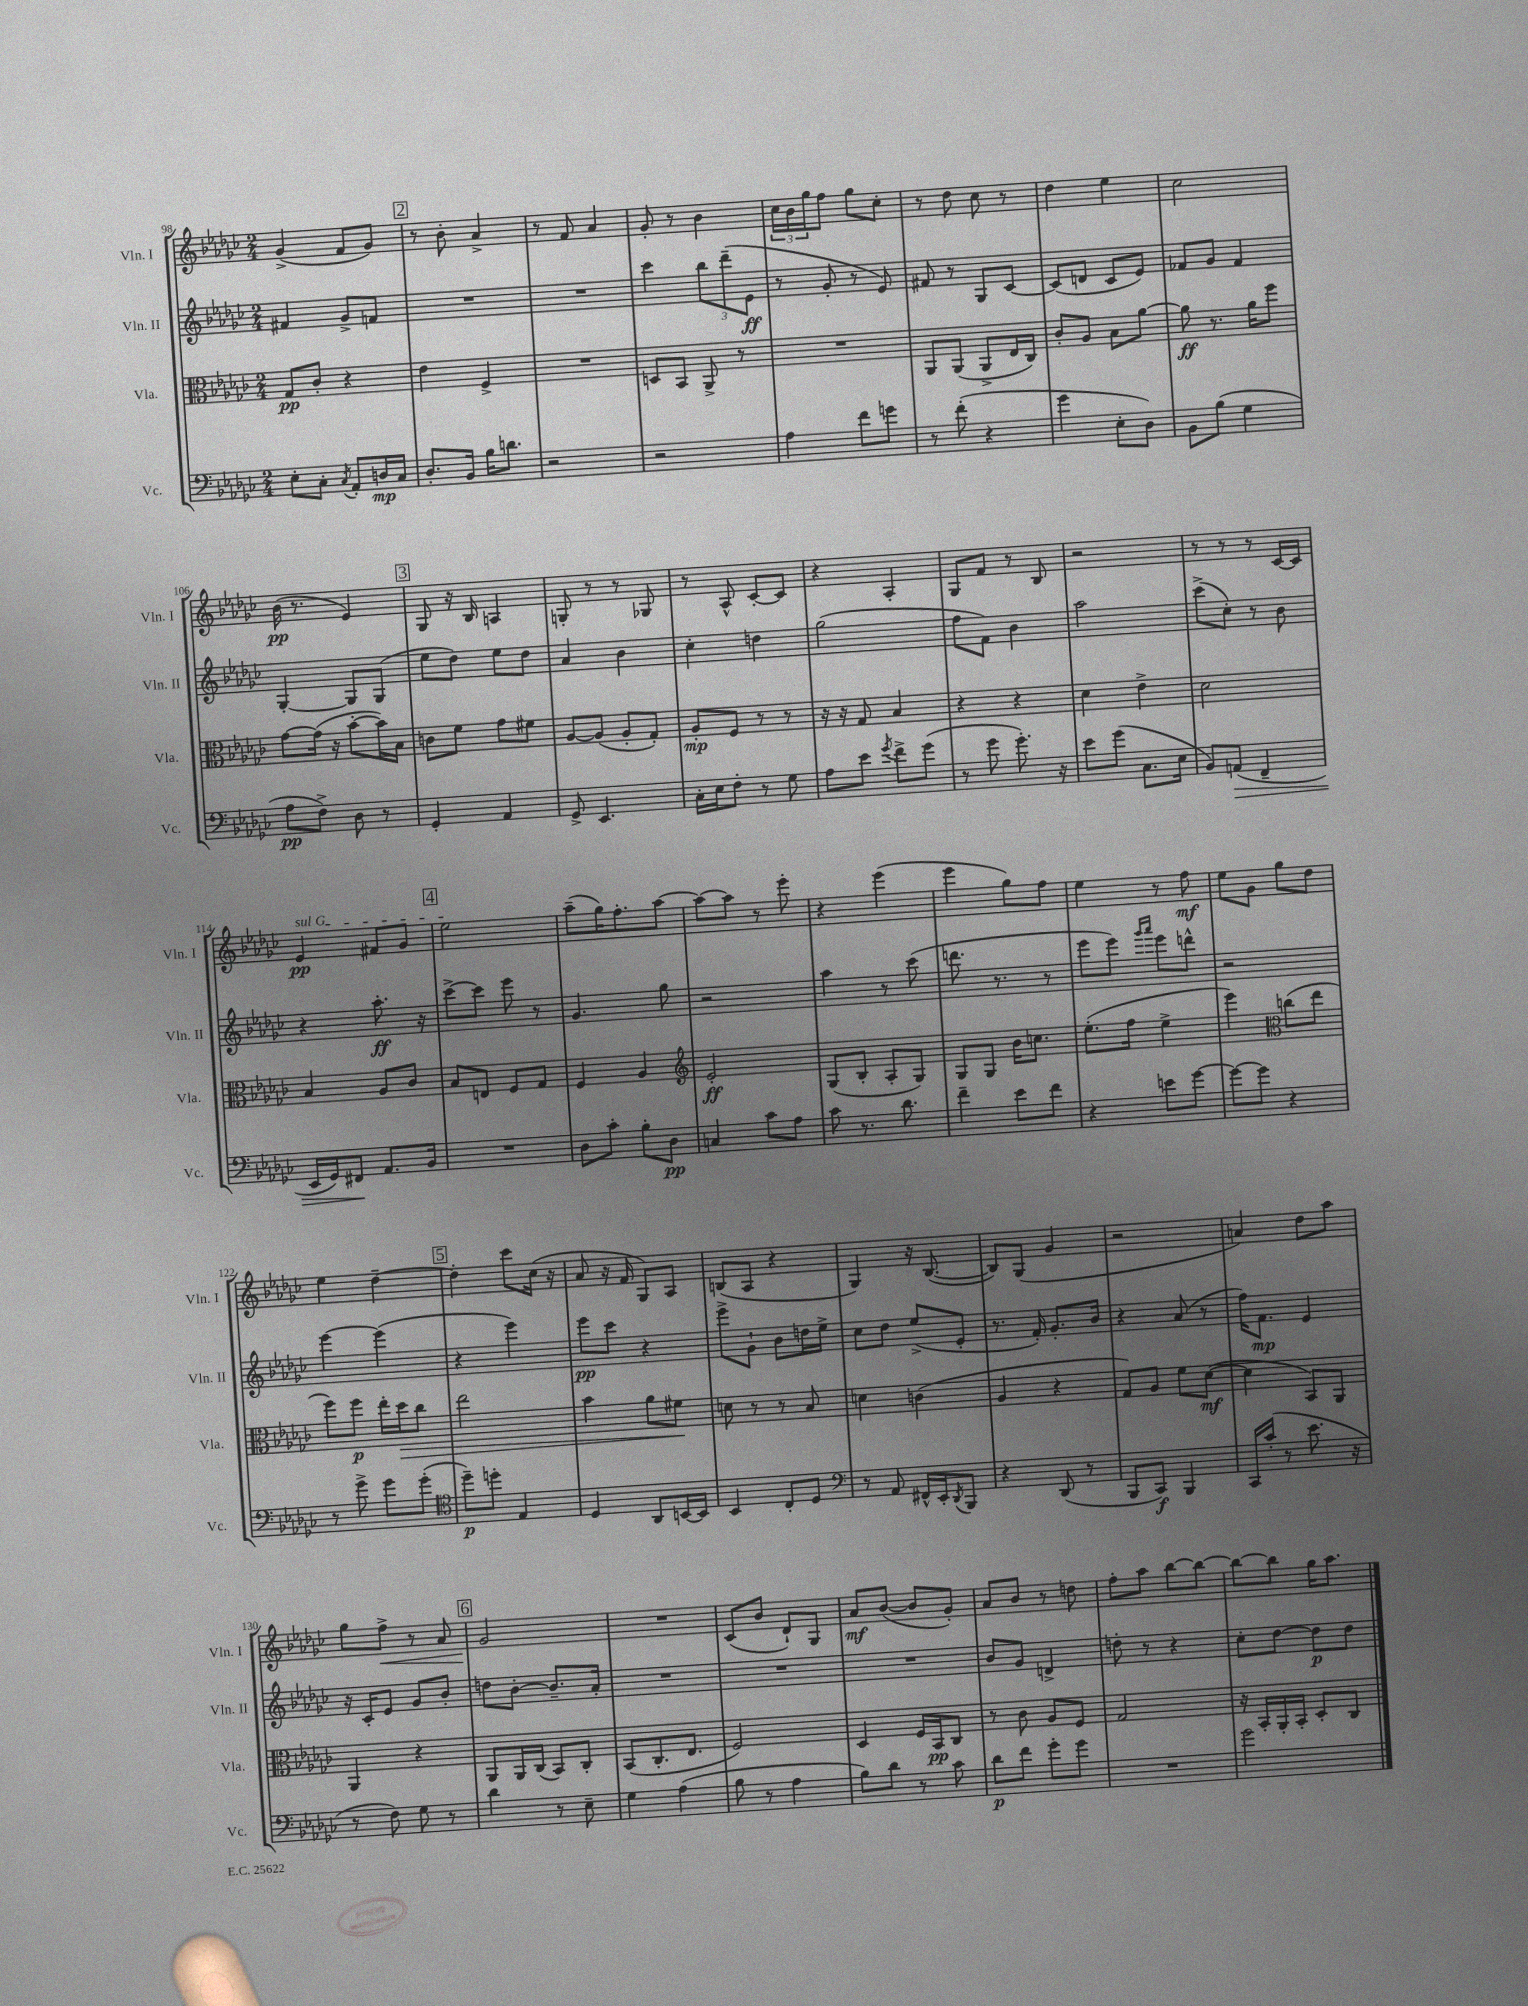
<<
\new StaffGroup <<
\new Staff = "s0" \with { instrumentName = "Vln. I" shortInstrumentName = "Vln. I" } {
    \clef treble \key ges \major \numericTimeSignature \time 2/4
    ges'4->( f'8 ges'8) |
    \mark \markup { \box "2" } r8 bes'8-. aes'4-> |
    r8 f'8 aes'4 |
    ges'8-. r8 bes'4 |
    \tuplet 3/2 { ces''16 bes'16 ges''16 } f''8 ges''8 ces''8-. |
    r8 des''8 ces''8 r8 |
    des''4 ees''4 |
    ces''2 |
    bes'16\pp( r8. ees'4) |
    \mark \markup { \box "3" } ges8 r16 bes16 a4 |
    g8-. r8 r8 ges8 |
    r8 aes8-^ ces'8~-. ces'8 |
    r4 aes4-. |
    ges8 f'8 r8 bes8 |
    r2 |
    r8 r8 r8 ces'16~ ces'16 |
    \once \override TextSpanner.bound-details.left.text = \markup { \italic "sul G" } ees'4\pp\startTextSpan fis'8 ges'8 |
    \mark \markup { \box "4" } ees''2\stopTextSpan |
    aes''8--( ges''16) f''8.-. aes''8~ |
    aes''8~ aes''8 r8 ees'''8-. |
    r4 ees'''4( |
    ees'''4 ges''8) f''8 |
    ees''4 r8 f''8\mf |
    ees''8 ges'8 ges''8 des''8 |
    ees''4 des''4~-- |
    \mark \markup { \box "5" } des''4-. ces'''8 ces''16( r16 |
    aes'8 r16 f'16 ges8) aes8 |
    b8( aes8 r4 |
    ges4) r16 bes8.~( |
    bes8) ges8( ges'4 |
    r2 |
    a'4) des''8 aes''8 |
    ges''8 f''8->\< r8 aes'8 |
    \mark \markup { \box "6" } ges'2\! |
    R2 |
    ces'8( bes'8 des'8-!) ges8 |
    aes'8\mf bes'8~( bes'8 ges'8-.) |
    aes'8 bes'8 r8 d''8 |
    f''8-. aes''8 bes''8~ bes''8~ |
    bes''8~ bes''8 ges''16 aes''8. \bar "|." |
}
\new Staff = "s1" \with { instrumentName = "Vln. II" shortInstrumentName = "Vln. II" } {
    \clef treble \key ges \major \numericTimeSignature \time 2/4
    fis'4 ges'8-> f'8 |
    \mark \markup { \box "2" } R2 |
    R2 |
    ces'''4 \tuplet 3/2 { bes''8 des'''8--( ees'8\ff } |
    r8 ges'8-. r8 ees'8) |
    fis'8 r8 ges8 ces'8~ |
    ces'8( d'8 ces'8 ees'8) |
    fes'8 ges'8 fes'4 |
    ges4~-. ges8 ges8( |
    \mark \markup { \box "3" } ees''8 des''8) ees''8 des''8 |
    aes'4 bes'4 |
    ces''4-. d''4 |
    ges''2( |
    f''8 f'8) bes'4 |
    aes''2 |
    ces'''8->( ces''8-.) r8 bes'8 |
    r4 aes''8.-.\ff r16 |
    \mark \markup { \box "4" } ces'''8~-> ces'''8 ees'''8 r8 |
    ges'4. ges''8 |
    r2 |
    aes''4 r8 ces'''8( |
    d'''8. r8. r8 |
    ees'''8 ees'''8) \grace { ges'''16 aes'''16 } ees'''8 d'''8-^ |
    r2 |
    ees'''4~ ees'''4( |
    \mark \markup { \box "5" } r4 ees'''4) |
    ees'''8\pp ces'''8 r4 |
    ees'''8-> ges'8-! bes'8 d''16 ees''16-> |
    ces''8 des''8 ees''8->( ees'8-. |
    r8. f'16-.) ges'8.-. bes'16 |
    r4 aes'8( r8 |
    f''16) f'8.\mp ees'4 |
    r16 ces'16-. ees'8 ges'8 bes'8-. |
    \mark \markup { \box "6" } d''8 bes'8~-. bes'8.-- aes'16-. |
    R2 |
    R2 |
    R2 |
    bes'8 ges'8 d'4-> |
    d''8-. r8 r4 |
    ces''8-. des''8~ des''8\p des''8 \bar "|." |
}
\new Staff = "s2" \with { instrumentName = "Vla." shortInstrumentName = "Vla." } {
    \clef alto \key ges \major \numericTimeSignature \time 2/4
    ges8\pp ces'8-. r4 |
    \mark \markup { \box "2" } ees'4 f4-> |
    R2 |
    d8 bes,8 aes,8-> r8 |
    R2 |
    aes,8 aes,8( aes,8-> ees16 ces16) |
    ces'8-. aes8 bes8 aes'8~ |
    aes'8\ff r8. aes'16 f''8 |
    ges'8~ ges'16( r16 bes'8~-. bes'16) bes16 |
    \mark \markup { \box "3" } c'8 f'8 ges'8 fis'8 |
    aes8~ aes8( aes8-. ges8-.) |
    aes8-.\mp f8 r8 r8 |
    r16 r16 ges8 bes4 |
    r4 r4 |
    des'4 ees'4-> |
    des'2 |
    bes4 aes8 ces'8 |
    \mark \markup { \box "4" } bes8 e8 f8 ges8 |
    f4 aes4 |
    \clef treble ees'2-.\ff |
    ges8( bes8-. aes8-. ges8) |
    ges8 ges8 bes'16 c''8. |
    ees''8.-.( f''16 ees''4-> |
    ees'''4) \clef alto c''8( ees''8 |
    f''8) f''8\p ees''16-. des''16\> ces''8 |
    \mark \markup { \box "5" } ees''2 |
    bes'4 aes'8 fis'8\! |
    d'8 r8 r8 bes8 |
    d'4 c'4( |
    aes4 r4 |
    ges8) aes8 f'8 des'8~\mf( |
    des'4 bes,8) aes,8 |
    aes,4 r4 |
    \mark \markup { \box "6" } aes,8 aes,16 ces16( bes,8) ces8-. |
    bes,8( ces8.-. ees8. |
    f2) |
    des4 f16 bes,16\pp ces8 |
    r8 ces'8 aes8 f8 |
    ges2 |
    r16 bes,16-. aes,16-. bes,16-. des8-. ces8 \bar "|." |
}
\new Staff = "s3" \with { instrumentName = "Vc." shortInstrumentName = "Vc." } {
    \clef bass \key ges \major \numericTimeSignature \time 2/4
    ees8-. ces8-. \acciaccatura { ces8 } aes,8-. d16\mp ces16 |
    \mark \markup { \box "2" } des8.-. bes,16 bes16 d'8. |
    r2 |
    r2 |
    aes4 f'8 g'8 |
    r8 f'8-.( r4 |
    ges'4 ees8-. des8) |
    bes,8 bes8( ges4 |
    aes8\pp f8->) des8 r8 |
    \mark \markup { \box "3" } ges,4-. aes,4 |
    ges,8-> ees,4. |
    ces16-. ees16 f8-. r8 ges8 |
    aes8 ees'8 \acciaccatura { ges'8 } f'8-> ges'8( |
    r8 ges'8 ges'8.-.) r16 |
    ees'8 ges'8( ces8. ees16 |
    bes,8) a,8\>( f,4-- |
    ees,16 ges,16) fis,8\! aes,8. bes,16 |
    \mark \markup { \box "4" } R2 |
    des8 ces'8-. bes8-. des8\pp |
    c4 ces'8 aes8 |
    ces'8 r8. des'8. |
    f'4-- ees'8 f'8 |
    r4 e'8 ges'8~ |
    ges'8~ ges'8 r4 |
    r8 ges'8-> ges'8 ges'8-.( |
    \mark \markup { \box "5" } \clef tenor des''8--\p) d''8-. ees4 |
    des4 aes,8 b,16~ b,16 |
    bes,4 ces8-. des8 |
    \clef bass r8 aes,8 fis,16-^ ees,16-. \acciaccatura { des,8 } bes,,8 |
    r4 des,8( r8 |
    bes,,8 ces,8\f) bes,,4 |
    ces,16 ces'16-.( r8 ees'8. r16 |
    r8 f8) ges8 r8 |
    \mark \markup { \box "6" } des'4 r8 ees8-- |
    ges4 aes4( |
    bes8 r8 aes4 |
    bes8) des'8 r8 ces'8 |
    des'8\p f'8 ges'8-. ges'8 |
    R2 |
    ges'2 \bar "|." |
}
>>
>>
\layout { \context { \Score currentBarNumber = #98 } }
